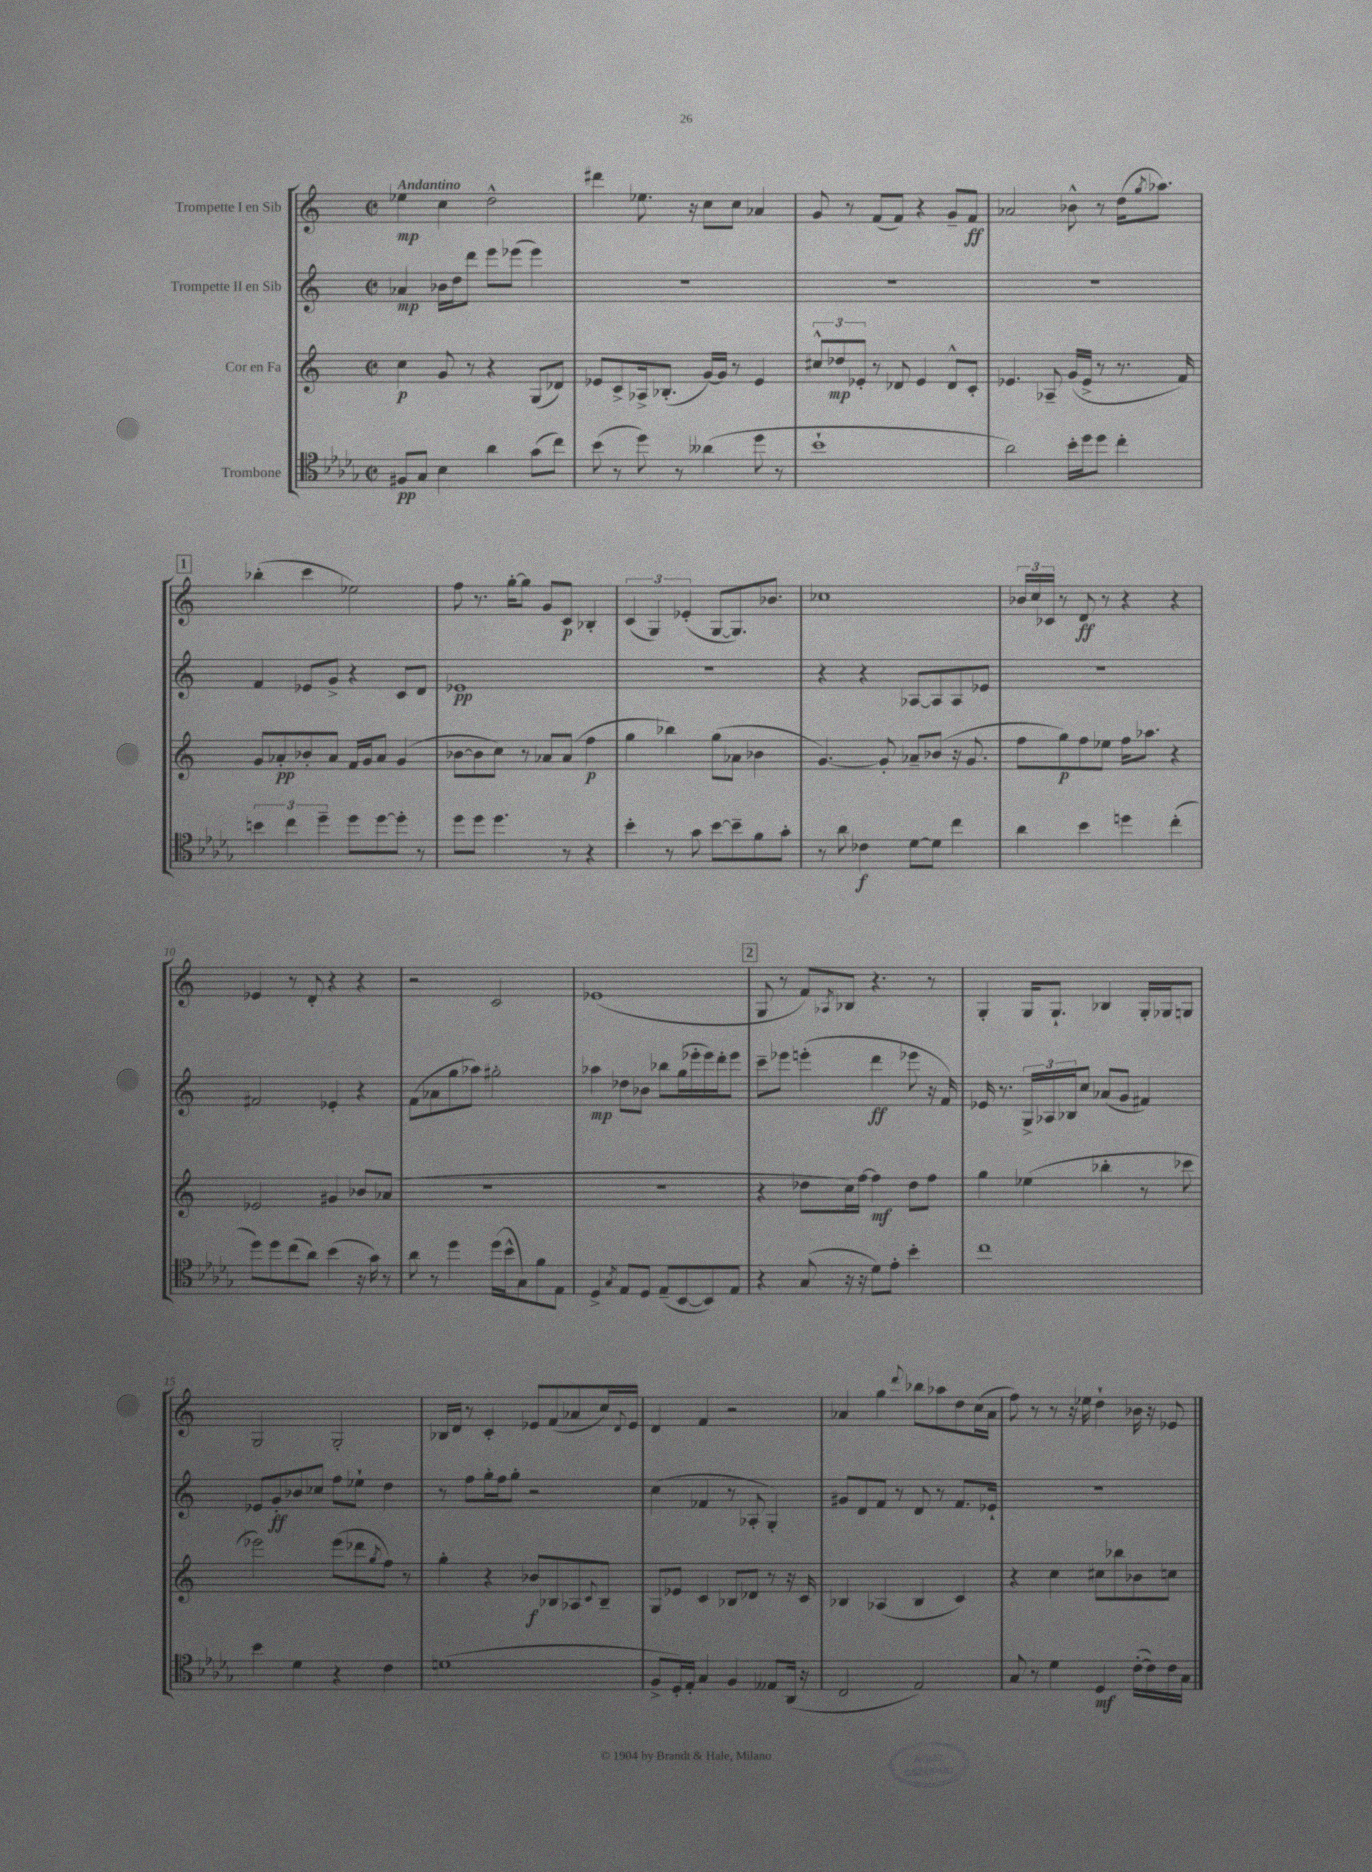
<<
\new StaffGroup <<
\new Staff = "s0" \with { instrumentName = "Trompette I en Sib" } {
    \clef treble \key c \major \defaultTimeSignature \time 2/2 \tempo "Andantino"
    ees''4\mp c''4 d''2-^ |
    dis'''4 ees''8. r16 c''8 c''8 aes'4 |
    g'8 r8 f'8( f'8) r4 g'8-- f'8\ff |
    aes'2 bes'8-^ r8 d''16( \acciaccatura { g''8 } aes''8.) |
    \mark \markup { \box "1" } bes''4-.( c'''4 ees''2) |
    f''8 r8. g''16~-. g''8 g'8 c'8\p bes4-. |
    \tuplet 3/2 { c'4( g4) ees'4-.( } g8~ g8.) bes'8. |
    ces''1 |
    \tuplet 3/2 { bes'16 c''16 ces'16 } r8 d'8\ff r8 r4 r4 |
    ees'4 r8 d'8-. r4 r4 |
    r2 c'2 |
    ees'1( |
    \mark \markup { \box "2" } g8 r8 f'8) \acciaccatura { aes8 } bes8 r4. r8 |
    g4-. g16 g8.-! bes4 g16-. ges16 g8 |
    g2 g2-. |
    bes16 d'16 r8 c'4-. ees'8 f'8( aes'8 c''16) \appoggiatura { d'8 } ees'16 |
    d'4 f'4 r2 |
    aes'4 g''4 \appoggiatura { d'''8 } bes''8 aes''8 d''8 c''16( aes'16 |
    f''8) r8 r8 r16 ees''16 d''4-! bes'16 r16 ees'8 \bar "|." |
}
\new Staff = "s1" \with { instrumentName = "Trompette II en Sib" } {
    \clef treble \key c \major \defaultTimeSignature \time 2/2
    aes'4\mp bes'16 d''16 d'''8 e'''8 ees'''8( ees'''4) |
    R1 |
    R1 |
    R1 |
    \mark \markup { \box "1" } f'4 ees'8 g'8-> r4 c'8 d'8 |
    ees'1\pp |
    r1 |
    r4 r4 aes8~ aes8 aes8 ees'8 |
    R1 |
    fis'2 ees'4-. r4 |
    f'8( aes'8 g''8 aes''8) gis''2-. |
    aes''4\mp des''8 bes'8 bes''8 g''16( ees'''16-. ees'''16) d'''16-. ees'''8 |
    \mark \markup { \box "2" } c'''8-- ees'''8 e'''4-.( d'''4\ff ees'''8 r16 f'16) |
    ees'16 r8. \tuplet 3/2 { g16-> aes16 bes16 } c''8 aes'8( g'8 fis'4) |
    ees'8 g'8-.\ff bes'8 ces''8 f''8 ees''8-! d''4 |
    r8 f''8 g''16-. f''16 g''8-. r2 |
    c''4( fes'4 r8 aes8-. g4-.) |
    gis'8 d'8 f'8 r8 d'8 r8 f'8. ees'16-! |
    R1 \bar "|." |
}
\new Staff = "s2" \with { instrumentName = "Cor en Fa" } {
    \clef treble \key c \major \defaultTimeSignature \time 2/2
    c''4\p g'8 r8 r4 g8( des'8) |
    ees'8 c'8-> aes16-> bes8.-.( g'16~) g'16 r8 ees'4 |
    \tuplet 3/2 { cis''8-^ des''8\mp ees'8-. } r8 des'8 ees'4 des'8-^ c'8-. |
    ees'4. aes8-- g'16( ees'16-> r8 r8. f'16) |
    \mark \markup { \box "1" } g'8 aes'8-.\pp bes'8-. aes'8 f'16 g'16 aes'8 g'4( |
    bes'8~ bes'8 c''8) r8 aes'8 aes'8( f''4\p |
    g''4 bes''4) g''8( aes'8 bes'4 |
    g'4.~) g'8-. aes'8-- bes'8( r16 g'8. |
    f''8 g''8\p) f''8 ees''8 f''16 aes''8. r4 |
    ees'2 gis'4 bes'8 aes'8( |
    R1 |
    r1 |
    \mark \markup { \box "2" } r4 des''8 c''16) f''16~ f''4\mf des''8 f''8 |
    g''4 ees''4( bes''4-. r8 ces'''8 |
    ees'''2) ees'''8( des'''8 \acciaccatura { g''8 } f''8) r8 |
    g''4-. r4 bes'8\f bes8 aes8 \appoggiatura { c'8 } bes8-- |
    g8 ees'8 c'4 bes8 des'8 r8 r16 c'16 |
    bes4 aes4( bes4 c'4) |
    r4 c''4 cis''8 bes''8 bes'8 c''8 \bar "|." |
}
\new Staff = "s3" \with { instrumentName = "Trombone" } {
    \clef tenor \key des \major \defaultTimeSignature \time 2/2
    fis8\pp ges8 bes4 aes'4 ges'8( c''8) |
    bes'8( r8 des''8) r8 aeses'4( des''8 r8 |
    bes'1-! |
    aes'2) bes'16-. des''16 des''8 c''4-. |
    \mark \markup { \box "1" } \tuplet 3/2 { b'4 c''4 des''4-- } des''8 des''8~ des''8-. r8 |
    des''8 des''8 des''4. r8 r4 |
    bes'4-. r8 ges'8 bes'8~ bes'8-- f'8 ges'8-. |
    r8 aes'8 ces'4\f des'8~ des'8 c''4 |
    aes'4 bes'4 d''4 c''4-.( |
    des''8) des''8 c''8( aes'8) bes'4( r16 ges'16) r8 |
    aes'8 r8 des''4 des''16( bes'16-^ ges8) f'8 ees8 |
    des4-> \acciaccatura { ges8 } ees8 des8 ees8--( bes,8~ bes,8) ees8 |
    \mark \markup { \box "2" } r4 ges8( r16 r16 des'8) ees'8-. bes'4-. |
    c''1 |
    bes'4 des'4 r4 c'4 |
    d'1( |
    f8-> des16-.) ees16-. ges4 f4 eeses8 aes,16( r16 |
    c2 ees2) |
    ges8 r8 des'4 des4\mf c'16~-.( c'16) c'16 ges16 \bar "|." |
}
>>
>>
